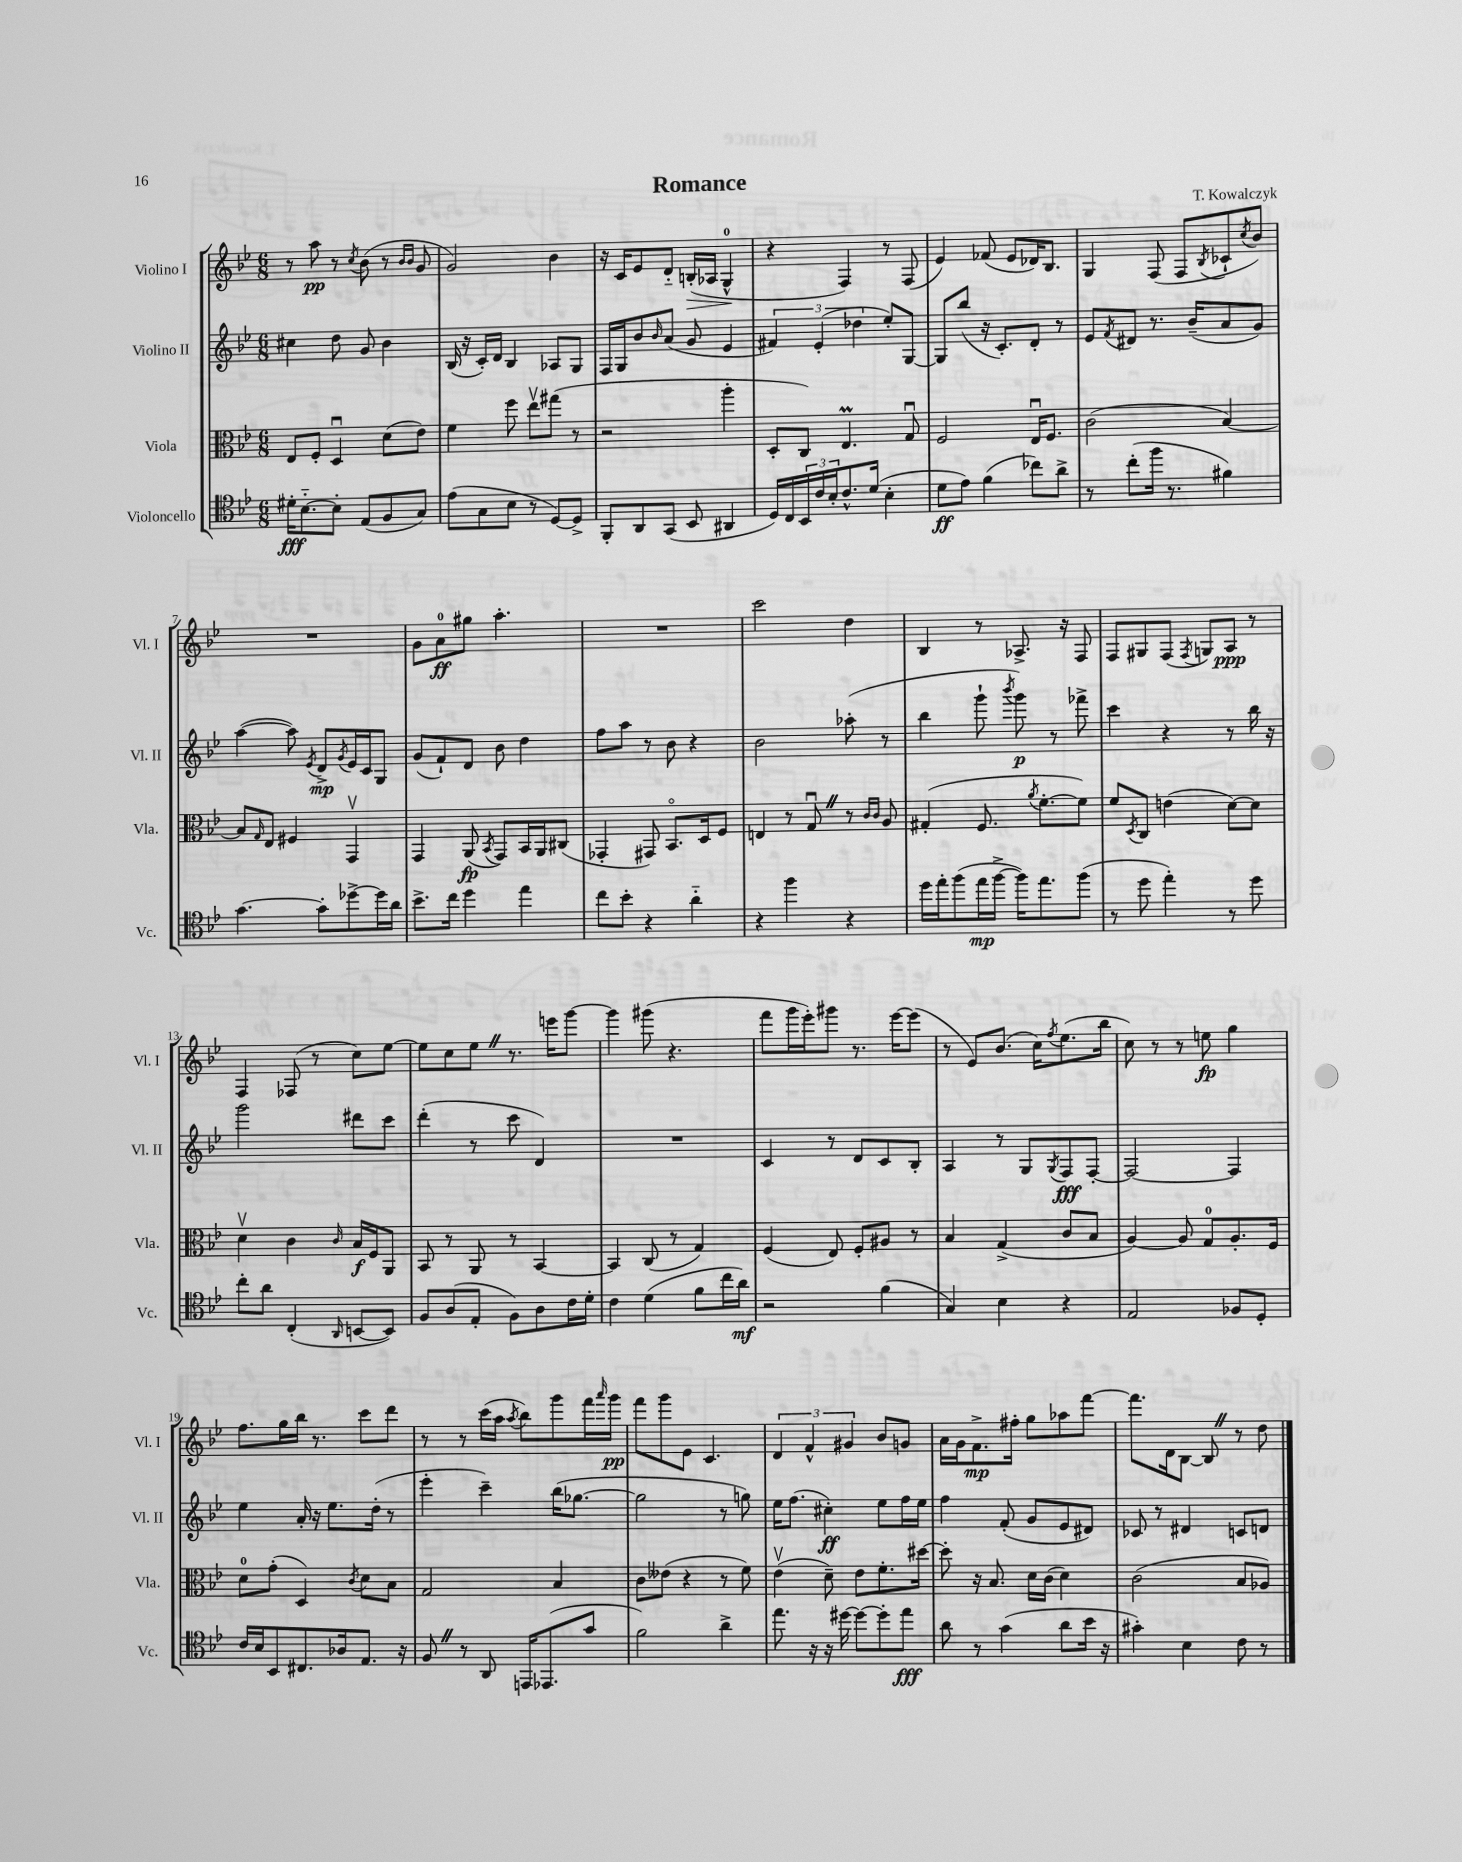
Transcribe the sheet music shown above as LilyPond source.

\header { title = "Romance" composer = "T. Kowalczyk" }
<<
\new StaffGroup <<
\new Staff = "s0" \with { instrumentName = "Violino I" shortInstrumentName = "Vl. I" } {
    \clef treble \key bes \major \numericTimeSignature \time 6/8
    r8 a''8\pp r8 \acciaccatura { c''8 } bes'8( r8 \grace { bes'16 bes'16 } g'8 |
    g'2) bes'4 |
    r16 c'16 ees'8 d'8-_ b16-.\>( aes16 g4-0-^\! |
    r4 f4) r8 f8( |
    ees'4) fes'8( ees'8 des'16) bes8. |
    g4 f8( f8 \acciaccatura { bes8 } ces'8-! \acciaccatura { c''8 } bes'8) |
    R2. |
    g'8 a'8-0\ff gis''8 a''4.-. |
    R2. |
    c'''2 d''4 |
    bes4 r8 aes8.-> r16 f8 |
    f8 gis8 f8( \acciaccatura { f8 } g8) a8\ppp r8 |
    f4 fes8( r8 c''8) ees''8~ |
    ees''8 c''8 ees''8 \once \override BreathingSign.text = \markup { \musicglyph "scripts.caesura.straight" } \breathe r8. e'''16 g'''8~ |
    g'''4 gis'''8( r4. |
    f'''8 g'''16 ees'''16-.) gis'''8 r8. ees'''16~ ees'''8( |
    r8 ees'8) bes'8.( c''16) \acciaccatura { f''8 } ees''8.( bes''16 |
    c''8) r8 r8 e''8\fp g''4 |
    f''8. g''16 bes''16 r8. c'''8 d'''8 |
    r8 r8 c'''16( a''16 \acciaccatura { a''8 } bes''8) g'''8 f'''16 \grace { a'''16 } g'''16\pp |
    f'''8 g'''8 ees'8 c'4. |
    \tuplet 3/2 { d'4 f'4-^ gis'4 } bes'8 g'8 |
    a'16 g'16 f'8.->\mp fis''16-. g''8 aes''8 f'''8~ |
    f'''8. d'16 bes8~ bes8 \once \override BreathingSign.text = \markup { \musicglyph "scripts.caesura.straight" } \breathe r8 d''8 \bar "|." |
}
\new Staff = "s1" \with { instrumentName = "Violino II" shortInstrumentName = "Vl. II" } {
    \clef treble \key bes \major \numericTimeSignature \time 6/8
    cis''4 d''8 g'8 bes'4 |
    bes16( r16 c'16-.) d'16 bes4 aes8 g8 |
    f16 g16 bes'8 \grace { bes'16 } a'8( g'8 ees'4 |
    \tuplet 3/2 { fis'4) ees'4-.( des''4 } ees''8-.) g8~ |
    g8 bes''8( r16 c'8.-.) d'8-. r8 |
    ees'8 \acciaccatura { f'8 } dis'8 r8. bes'16--( a'8 g'8) |
    a''4~( a''8) \acciaccatura { ees'8 } d'8->\mp \acciaccatura { g'8 } ees'16 c'16 g8 |
    g'8( f'8-!) d'8 bes'8 d''4 |
    f''8 a''8 r8 bes'8 r4 |
    bes'2 aes''8-.( r8 |
    bes''4 g'''8-! \acciaccatura { bes'''8 } g'''8\p) r8 fes'''8-> |
    c'''4 r4 r8 bes''16 r16 |
    g'''2 dis'''8 c'''8 |
    d'''4-.( r8 c'''8 d'4) |
    R2. |
    c'4 r8 d'8 c'8 bes8-. |
    a4 r8 g8 \acciaccatura { g8 } f8\fff f8~-. |
    f2~ f4 |
    ees''4 a'16-. r16 ees''8. d''16-.( r8 |
    ees'''4-. c'''4--) bes''16( ges''8.~ |
    ges''2 r8 g''8) |
    ees''16 f''8.( cis''4-.\ff) ees''8 f''16 ees''16 |
    f''4 f'8-.( g'8 ees'8 dis'8) |
    ces'8 r8 dis'4 c'8 d'8 \bar "|." |
}
\new Staff = "s2" \with { instrumentName = "Viola" shortInstrumentName = "Vla." } {
    \clef alto \key bes \major \numericTimeSignature \time 6/8
    ees8 f8-. d4\downbow d'8( ees'8) |
    f'4 f''8 ees''8\upbow gis''8( r8 |
    r2 a''4-. |
    d8-. c8) ees4.\prall g8\downbow |
    f2 ees16\downbow f8. |
    c'2( bes4~) |
    bes8 \grace { g16 } ees8 fis4 g,4\upbow |
    g,4 a,8\fp( \acciaccatura { bes,8 } g,8) bes,16 a,16 cis8( |
    ges,4-. gis,8) bes,8.\flageolet d16 f8 |
    e4 r8 g8\downbow \once \override BreathingSign.text = \markup { \musicglyph "scripts.caesura.straight" } \breathe r8 \grace { c'16 c'16 } a8 |
    gis4-.( f8. \acciaccatura { a'8 } f'8.~-. f'8) |
    f'8 \acciaccatura { d8 } c8 e'4( d'8~) d'8 |
    d'4\upbow c'4 \grace { c'16 } bes16\f f16 a,8 |
    bes,8 r8 a,8 r8 bes,4~ |
    bes,4 c8( r8 g4) |
    f4( ees8) f8-. ais8 r8 |
    bes4 g4->( c'8 bes8 |
    a4~) a8 g8-0 a8.-. f16 |
    d'8-0 g'8-.( d4) \acciaccatura { c'8 } d'8 bes8 |
    g2 bes4 |
    c'8 eeses'8( r4 r8 f'8) |
    ees'4\upbow( d'8--) ees'8 f'8.-. dis''16~ |
    dis''8-. r16 bes8. d'16 c'16( d'4) |
    c'2( bes8 aes8) \bar "|." |
}
\new Staff = "s3" \with { instrumentName = "Violoncello" shortInstrumentName = "Vc." } {
    \clef tenor \key bes \major \numericTimeSignature \time 6/8
    dis'16-.\fff bes8.~-_ bes8-. ees8( f8 g8) |
    ees'8( g8 bes8 r8 d8~) d8-> |
    f,8-. a,8 g,8( bes,8 ais,4 |
    d16) c16 \tuplet 3/2 { bes,16 c'16 bes16-. } c'8.-^ d'16( bes4-. |
    d'8\ff ees'8) f'4( ces''8) a'8-> |
    r8 c''8-.( f''16 r8. fis'4) |
    g'4.~ g'8-. des''8~-> des''16 a'16 |
    bes'8.-> c''16 d''4 ees''4 |
    c''8 bes'8-. r4 a'4-_ |
    r4 f''4 r4 |
    d''16 ees''16-. f''8( ees''16\mp f''16~-> f''16) ees''8. f''8( |
    r8 d''8 ees''4-.) r8 d''8 |
    c''8-. a'8 c4-.( \grace { a,16 } b,8~ b,8) |
    f8 a8( ees8-. f8) a8 c'16 d'16-. |
    c'4 d'4( f'8 c''16 a'16\mf) |
    r2 f'4( |
    g4) bes4 r4 |
    ees2 fes8 d8-. |
    c'16 bes16 bes,8 cis8. aes16 ees8. r16 |
    f8 \once \override BreathingSign.text = \markup { \musicglyph "scripts.caesura.straight" } \breathe r8 a,8 e,16 ees,8.( g'8 |
    f'2) a'4-> |
    ees''8. r16 r16 dis''16~ dis''8~ dis''8-. ees''8\fff |
    a'8 r8 g'4( a'8 bes'16 r16 |
    gis'4-.) bes4 c'8 r8 \bar "|." |
}
>>
>>
